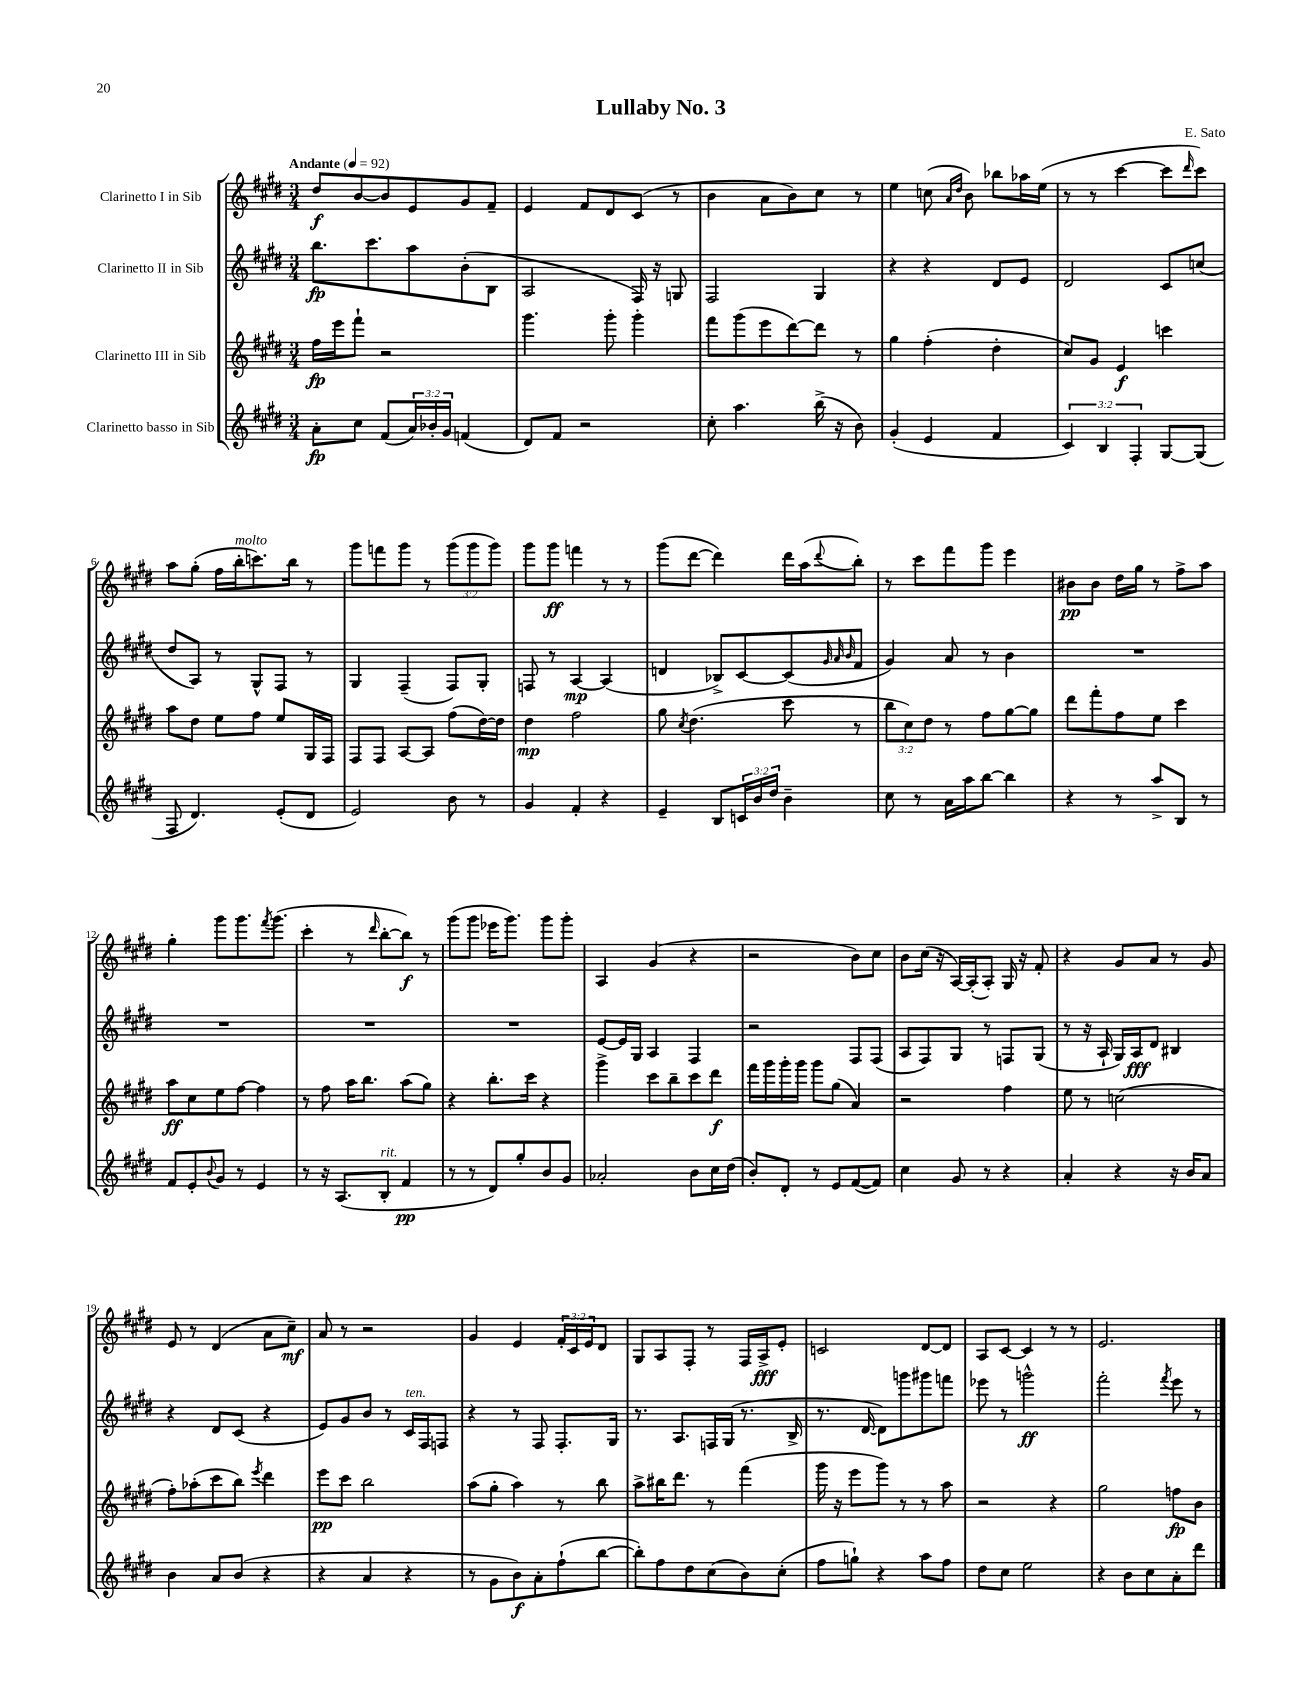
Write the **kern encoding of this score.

**kern	**dynam	**kern	**dynam	**kern	**dynam	**kern	**dynam
*part4	*part4	*part3	*part3	*part2	*part2	*part1	*part1
*staff4	*staff4	*staff3	*staff3	*staff2	*staff2	*staff1	*staff1
*I"Clarinetto basso in Sib	*	*I"Clarinetto III in Sib	*	*I"Clarinetto II in Sib	*	*I"Clarinetto I in Sib	*
*clefG2	*	*clefG2	*	*clefG2	*	*clefG2	*
*k[f#c#g#d#]	*	*k[f#c#g#d#]	*	*k[f#c#g#d#]	*	*k[f#c#g#d#]	*
*M3/4	*	*M3/4	*	*M3/4	*	*M3/4	*
*MM92	*	*MM92	*	*MM92	*	*MM92	*
=1	=1	=1	=1	=1	=1	=1	=1
!	!	!	!	!	!	!LO:TX:a:B:t=Andante	!
8a'\L	fp	16ff#\LL	fp	8.bb\L	fp	8dd#/L	f
.	.	16eee\J	.	.	.	.	.
8cc#\J	.	8fff#`\J	.	.	.	[8b/	.
.	.	.	.	8.ccc#\	.	.	.
(8f#/L	.	2r	.	.	.	8b/]	.
24a/L)	.	.	.	8aa\	.	8e/	.
24b-X'/	.	.	.	.	.	.	.
24g#/JJ	.	.	.	.	.	.	.
(4fn/	.	.	.	(8b'\	.	8g#/	.
.	.	.	.	8B\J	.	8f#~/J	.
=2	=2	=2	=2	=2	=2	=2	=2
8d#/L)	.	4.ggg#\	.	2A/	.	4e/	.
8f#/J	.	.	.	.	.	.	.
2r	.	.	.	.	.	8f#/L	.
.	.	8ggg#'\	.	.	.	8d#/	.
.	.	4ggg#'\	.	16F#/)	.	(8c#/J	.
.	.	.	.	16r	.	.	.
.	.	.	.	8Gn/	.	8r	.
=3	=3	=3	=3	=3	=3	=3	=3
8cc#'\	.	8fff#\L	.	2F#/	.	4b\	.
4.aa\	.	(8ggg#\	.	.	.	.	.
.	.	8eee\	.	.	.	8a\L	.
.	.	[8ddd#\)	.	.	.	8b\)	.
(16bb^\	.	8ddd#\J]	.	4G#/	.	8cc#\J	.
16r	.	.	.	.	.	.	.
8b\)	.	8r	.	.	.	8r	.
=4	=4	=4	=4	=4	=4	=4	=4
(4g#'/	.	4gg#\	.	4r	.	4ee\	.
4e/	.	(4ff#'\	.	4r	.	(8ccn\	.
.	.	.	.	.	.	16qqa/LL	.
.	.	.	.	.	.	16qqdd#/JJ	.
.	.	.	.	.	.	8b\)	.
4f#/	.	4dd#'\	.	8d#/L	.	8bb-X\L	.
.	.	.	.	8e/J	.	16aa-X\L	.
.	.	.	.	.	.	(16ee\JJ	.
=5	=5	=5	=5	=5	=5	=5	=5
6c#/)	.	8cc#/L)	.	2d#/	.	8r	.
.	.	8g#/J	.	.	.	8r	.
6B/	.	.	.	.	.	.	.
.	.	4e/	f	.	.	[4ccc#\	.
6F#'/	.	.	.	.	.	.	.
[8G#/L	.	4cccn\	.	8c#/L	.	8ccc#\L]	.
.	.	.	.	.	.	16qqddd#/	.
(8G#/J]	.	.	.	(8ccn/J	.	8ccc#\J)	.
!!LO:LB:g=z
=6	=6	=6	=6	=6	=6	=6	=6
8F#/	.	8aa\L	.	8dd#/L	.	8aa\L	.
4.d#/)	.	8dd#\J	.	8A/J)	.	(8gg#'\J	.
.	.	8ee\L	.	8r	.	16ff#\LL	.
!	!	!	!	!	!	!LO:TX:a:i:t=molto	!
.	.	.	.	.	.	16bb'\J	.
.	.	8ff#\J	.	8G#^^/L	.	8.cccn\)	.
(8e'/L	.	8ee/L	.	8F#/J	.	.	.
.	.	.	.	.	.	16bb\Jk	.
8d#/J	.	16G#/L	.	8r	.	8r	.
.	.	16F#/JJ	.	.	.	.	.
=7	=7	=7	=7	=7	=7	=7	=7
2e/)	.	8F#/L	.	4G#/	.	8ggg#\L	.
.	.	8F#/J	.	.	.	8fffn\	.
.	.	[8A/L	.	(4F#~/	.	8ggg#\J	.
.	.	8A/J]	.	.	.	8r	.
8b\	.	(8ff#\L	.	8F#/L)	.	(12ggg#\L	.
.	.	.	.	.	.	12ggg#\	.
8r	.	[16dd#\L)	.	8G#'/J	.	.	.
.	.	.	.	.	.	12ggg#\J)	.
.	.	16dd#\JJ]	.	.	.	.	.
=8	=8	=8	=8	=8	=8	=8	=8
4g#/	.	4dd#\	mp	8Fn/	.	8ggg#\L	.
.	.	.	.	8r	.	8ggg#\J	ff
4f#'/	.	2ff#\	.	[4A/	mp	4fffn\	.
4r	.	.	.	(4A/]	.	8r	.
.	.	.	.	.	.	8r	.
=9	=9	=9	=9	=9	=9	=9	=9
4e~/	.	8gg#\	.	4dn/	.	(8ggg#\L	.
.	.	8qcc#/	.	.	.	.	.
.	.	(4.dd#\	.	.	.	[8ddd#\J	.
8B/L	.	.	.	8B-X^/L)	.	4ddd#\])	.
24cn/L	.	.	.	[8c#/	.	.	.
24b/	.	.	.	.	.	.	.
24dd#/JJ	.	.	.	.	.	.	.
4b~\	.	8ccc#\	.	(8c#/]	.	16ddd#\LL	.
.	.	.	.	.	.	(16aa\J	.
.	.	.	.	32qqg#/	.	.	.
.	.	.	.	32qqa/	.	.	.
.	.	.	.	32qqb/	.	8qqddd#/	.
.	.	8r	.	8f#/J	.	8bb'\J)	.
=10	=10	=10	=10	=10	=10	=10	=10
8cc#\	.	12bb\L	.	4g#/)	.	8r	.
.	.	12cc#\)	.	.	.	.	.
8r	.	.	.	.	.	8ccc#\L	.
.	.	12dd#\J	.	.	.	.	.
16a\LL	.	8r	.	8a/	.	8fff#\	.
16aa\J	.	.	.	.	.	.	.
[8bb\J	.	8ff#\L	.	8r	.	8ggg#\J	.
4bb\]	.	[8gg#\	.	4b\	.	4eee\	.
.	.	8gg#\J]	.	.	.	.	.
=11	=11	=11	=11	=11	=11	=11	=11
4r	.	8ddd#\L	.	2.r	.	8b#X\L	pp
.	.	8fff#'\	.	.	.	8b#\J	.
8r	.	8ff#\	.	.	.	16dd#\LL	.
.	.	.	.	.	.	16gg#\JJ	.
8aa^/L	.	8ee\J	.	.	.	8r	.
8B/J	.	4ccc#\	.	.	.	8ff#^\L	.
8r	.	.	.	.	.	8aa\J	.
!!LO:LB:g=z
=12	=12	=12	=12	=12	=12	=12	=12
8f#/L	.	8aa\L	ff	2.r	.	4gg#'\	.
8e'/	.	8cc#\	.	.	.	.	.
8qqb/	.	.	.	.	.	.	.
8g#/J	.	8ee\	.	.	.	8ggg#\L	.
8r	.	[8ff#\J	.	.	.	8.ggg#\	.
4e/	.	4ff#\]	.	.	.	.	.
.	.	.	.	.	.	8qfff#/	.
.	.	.	.	.	.	(8.ggg#\J	.
=13	=13	=13	=13	=13	=13	=13	=13
8r	.	8r	.	2.r	.	4ccc#'\	.
16r	.	8ff#\	.	.	.	.	.
(8.A/L	.	.	.	.	.	.	.
.	.	16aa\KL	.	.	.	8r	.
.	.	8.bb\J	.	.	.	.	.
.	.	.	.	.	.	16qqddd#/	.
!LO:TX:a:i:t=rit.	!	!	!	!	!	!	!
8B'/J	.	.	.	.	.	[8bb'\L	.
4f#/	pp	(8aa\L	.	.	.	8bb\J])	f
.	.	8gg#\J)	.	.	.	8r	.
=14	=14	=14	=14	=14	=14	=14	=14
8r	.	4r	.	2.r	.	(8ggg#\L	.
8r	.	.	.	.	.	8ggg#\J	.
8d#/L)	.	8.bb'\L	.	.	.	16eee-X\KL	.
.	.	.	.	.	.	8.ggg#\J)	.
8gg#'/	.	.	.	.	.	.	.
.	.	16ccc#\Jk	.	.	.	.	.
8b/	.	4r	.	.	.	8ggg#\L	.
8g#/J	.	.	.	.	.	8ggg#'\J	.
=15	=15	=15	=15	=15	=15	=15	=15
2a-X'/	.	4ggg#^\	.	[8e/L	.	4A/	.
.	.	.	.	16e/L]	.	.	.
.	.	.	.	16G#/JJ	.	.	.
.	.	8ccc#\L	.	4A/	.	(4g#/	.
.	.	8bb~\	.	.	.	.	.
8b\L	.	8ccc#\	.	4F#/	.	4r	.
16cc#\L	.	8ddd#\J	f	.	.	.	.
(16dd#\JJ	.	.	.	.	.	.	.
=16	=16	=16	=16	=16	=16	=16	=16
8b'/L)	.	16fff#\LL	.	2r	.	2r	.
.	.	16ggg#\	.	.	.	.	.
8d#'/J	.	16ggg#'\	.	.	.	.	.
.	.	16ggg#\JJ	.	.	.	.	.
8r	.	8ggg#\L	.	.	.	.	.
8e/L	.	(8gg#\J	.	.	.	.	.
([8f#/	.	4a/)	.	8F#/L	.	8b\L)	.
8f#/J])	.	.	.	(8F#/J	.	8cc#\J	.
=17	=17	=17	=17	=17	=17	=17	=17
4cc#\	.	2r	.	8A/L	.	8b\L	.
.	.	.	.	8F#/)	.	(16cc#\Jk	.
.	.	.	.	.	.	16r	.
8g#/	.	.	.	8G#/J	.	[16A/LL)	.
.	.	.	.	.	.	(16A'/J]	.
8r	.	.	.	8r	.	8A'/J)	.
4r	.	4ff#\	.	8Fn/L	.	16G#/	.
.	.	.	.	.	.	16r	.
.	.	.	.	(8G#/J	.	8f#'/	.
=18	=18	=18	=18	=18	=18	=18	=18
4a'/	.	8ee\	.	8r	.	4r	.
.	.	8r	.	16r	.	.	.
.	.	.	.	16A`/	.	.	.
4r	.	(2ccn\	.	16G#/LL)	.	8g#/L	.
.	.	.	.	16A/J	fff	.	.
.	.	.	.	8d#/J	.	8a/J	.
16r	.	.	.	4B#X/	.	8r	.
16b/KL	.	.	.	.	.	.	.
8a/J	.	.	.	.	.	8g#/	.
!!LO:LB:g=z
=19	=19	=19	=19	=19	=19	=19	=19
4b\	.	8ff#'\L)	.	4r	.	8e/	.
.	.	(8aa-X'\	.	.	.	8r	.
8a/L	.	8ccc#\	.	8d#/L	.	(4d#/	.
(8b/J	.	8bb\J)	.	(8c#/J	.	.	.
.	.	8qeee/	.	.	.	.	.
4r	.	4ddd#\	.	4r	.	8a\L	.
.	.	.	.	.	.	8cc#~\J)	mf
=20	=20	=20	=20	=20	=20	=20	=20
4r	.	8eee\L	pp	8e/L)	.	8a/	.
.	.	8ccc#\J	.	8g#/	.	8r	.
4a/	.	2bb\	.	8b/J	.	2r	.
.	.	.	.	8r	.	.	.
!	!	!	!	!LO:TX:a:i:t=ten.	!	!	!
4r	.	.	.	16c#/LL	.	.	.
.	.	.	.	16F#/J	.	.	.
.	.	.	.	8Fn/J	.	.	.
=21	=21	=21	=21	=21	=21	=21	=21
8r	.	(8aa\L	.	4r	.	4g#/	.
8g#\L	.	8gg#'\J	.	.	.	.	.
8b\)	f	4aa\)	.	8r	.	4e/	.
8a'\	.	.	.	8F#/	.	.	.
(8ff#`\	.	8r	.	8.F#'/L	.	24f#'/LL	.
.	.	.	.	.	.	24c#/	.
.	.	.	.	.	.	24e/J	.
[8bb\J	.	8bb\	.	.	.	8d#/J	.
.	.	.	.	16G#/Jk	.	.	.
=22	=22	=22	=22	=22	=22	=22	=22
8bb'\L])	.	8aa^\L	.	8.r	.	8G#/L	.
8ff#\	.	16bb#X\K	.	.	.	8A/	.
.	.	8.ddd#\J	.	8.A/L	.	.	.
8dd#\	.	.	.	.	.	8F#'/J	.
(8cc#\	.	8r	.	16Fn/L	.	8r	.
.	.	.	.	(16G#/JJ	.	.	.
8b\)	.	(4fff#\	.	8.r	.	16F#/LL	.
.	.	.	.	.	.	16A^/J	fff
(8cc#'\J	.	.	.	.	.	8e'/J	.
.	.	.	.	16B^/	.	.	.
=23	=23	=23	=23	=23	=23	=23	=23
8ff#\L	.	16ggg#\	.	8.r	.	2cn/	.
.	.	16r	.	.	.	.	.
8ggn`\J)	.	8eee\L	.	.	.	.	.
.	.	.	.	[16d#/	.	.	.
4r	.	8ggg#\J)	.	8d#\L])	.	.	.
.	.	8r	.	8gggn\	.	.	.
8aa\L	.	8r	.	8ggg#X\	.	[8d#/L	.
8ff#\J	.	8aa\	.	8fffn\J	.	8d#/J]	.
=24	=24	=24	=24	=24	=24	=24	=24
8dd#\L	.	2r	.	8eee-X\	.	8A/L	.
8cc#\J	.	.	.	8r	.	[8c#/J	.
2ee\	.	.	.	2gggn^^\	ff	4c#/]	.
.	.	4r	.	.	.	8r	.
.	.	.	.	.	.	8r	.
=25	=25	=25	=25	=25	=25	=25	=25
4r	.	2gg#\	.	2fff#'\	.	2.e/	.
8b\L	.	.	.	.	.	.	.
8cc#\	.	.	.	.	.	.	.
.	.	.	.	8qfff#/	.	.	.
8a'\	.	8ffn\L	fp	8eee\	.	.	.
8ddd#\J	.	8b\J	.	8r	.	.	.
==	==	==	==	==	==	==	==
*-	*-	*-	*-	*-	*-	*-	*-
